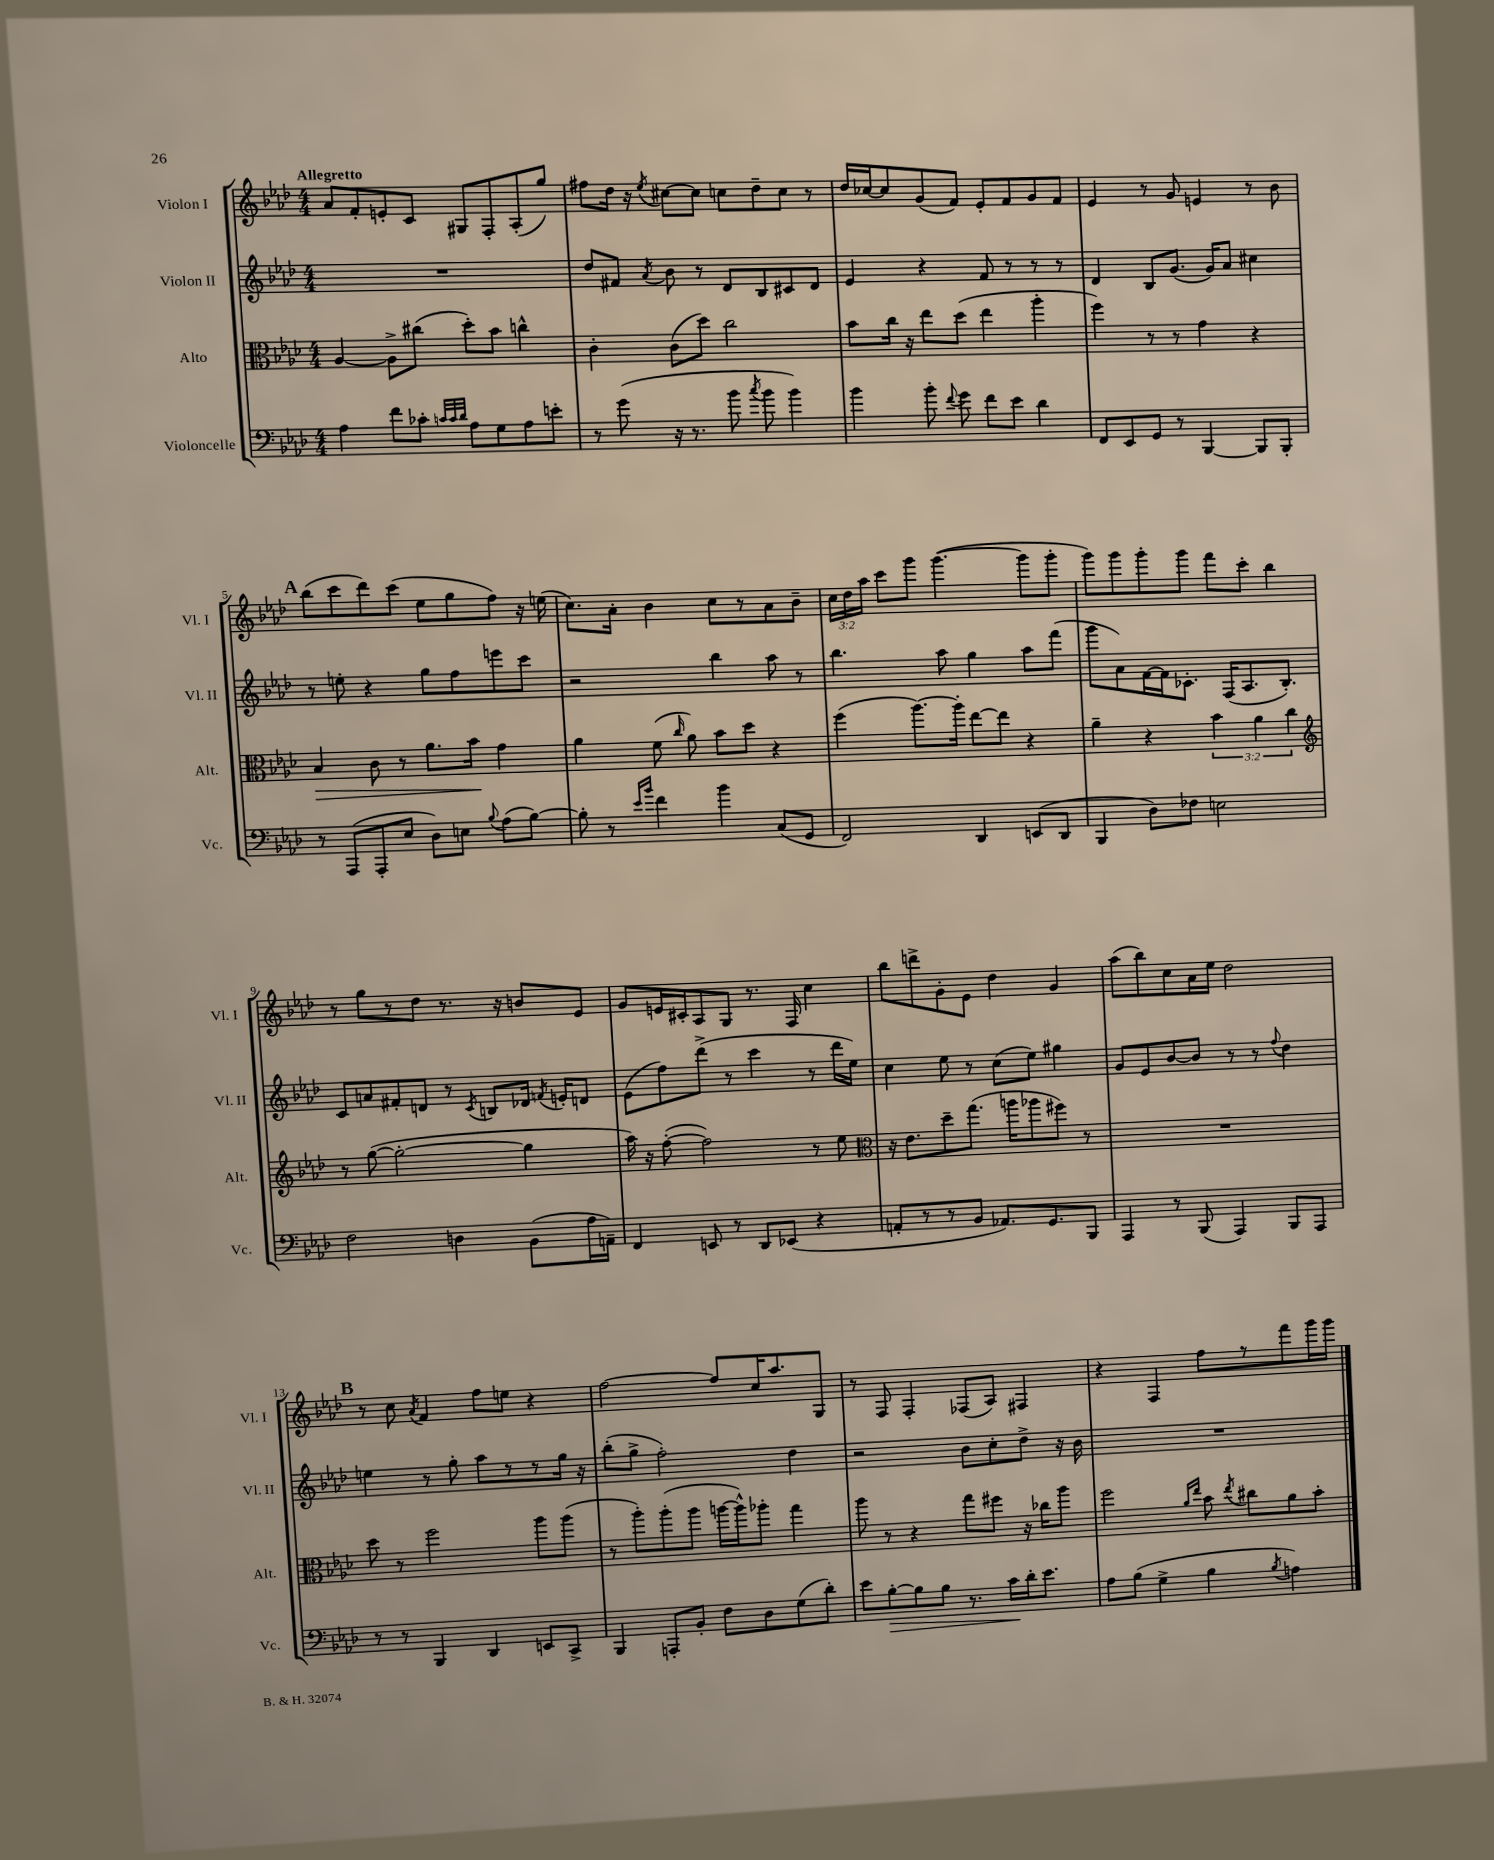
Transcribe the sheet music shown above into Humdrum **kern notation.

**kern	**kern	**kern	**kern
*staff4	*staff3	*staff2	*staff1
*clefF4	*clefC3	*clefG2	*clefG2
*k[b-e-a-d-]	*k[b-e-a-d-]	*k[b-e-a-d-]	*k[b-e-a-d-]
*M4/4	*M4/4	*M4/4	*M4/4
4A-	[4A-	1r	8a-
.	.	.	8f'
8f	8A-^]	.	8e'
8c-'	(8cc#	.	8c
32qqc	.	.	.
32qqc	.	.	.
32qqd-	.	.	.
8A-	8dd-')	.	8G#
8G	8b-	.	8F'
8A-	4cc^^	.	(8A-'
8e'	.	.	8gg)
=	=	=	=
8r	4c'	8dd-	8ff#
(8g	.	8f#	16dd-
.	.	.	16r
.	.	8qa-	8qee-
16r	(8c	8b-	[8cc#
8.r	.	.	.
.	8dd-)	8r	8cc#]
8b-	2cc	8d-	8cc
8qcc	.	.	.
8b-	.	8B-	8dd-~
4b-)	.	8c#	8cc
.	.	8d-	8r
=	=	=	=
4b-	8b-	4e-	16dd-
.	.	.	[16cc-
.	16cc	.	8cc-]
.	16r	.	.
8b-'	8ee-	4r	(8g
8qqf	.	.	.
8g	(8dd-	.	8f)
8f	4ee-	8f	8e-'
8e-	.	8r	8f
4d-	4aa-'	8r	8g
.	.	8r	8f
=	=	=	=
8FF	4ff)	4d-	4e-
8EE-	.	.	.
8GG	8r	8B-	8r
8r	8r	(8.g	8g
[4BBB-	4g	.	4e
.	.	16g)	.
.	.	8a-	.
8BBB-]	4r	4cc#	8r
8BBB-'	.	.	8b-
=	=	=	=
8r	4B-	8r	(8bb-
(8AAA-	.	8ee'	8ccc
8AAA-'	8c	4r	8ddd-)
8E-	8r	.	(8ccc
8D-)	8.a-	8gg	8ee-
8E	.	8ff	8gg
.	16b-	.	.
8qqB-	.	.	.
(8A-	4g	8eee	8ff)
[8B-)	.	8ccc	16r
.	.	.	(16ee
=	=	=	=
8B-']	4a-	2r	8.cc)
8r	.	.	.
.	.	.	16a-'
16qqe-	.	.	.
16qqb-	.	.	.
4f	(8f	.	4b-
.	16qqcc	.	.
.	8a-)	.	.
4b-	8b-	4bb-	8cc
.	8dd-	.	8r
(8C	4r	8aa-	8a-
8GG	.	8r	8b-~
=	=	=	=
2FF)	(4ff	4.bb-	24cc
.	.	.	24dd-
.	.	.	24aa-
.	.	.	8ccc
.	[8.aa-)	.	8ggg
.	.	8aa-	([4.ggg
.	16aa-']	.	.
4DD-	[8ee-	4gg	.
.	8ee-]	.	.
(8EE	4r	8aa-	8ggg]
8DD-	.	(8fff	8ggg'
=	=	=	=
4BBB-	4a-~	8ggg	8ggg)
.	.	8a-)	8ggg
8D-)	4r	[16f	8ggg'
.	.	16f]	.
8F-	.	8.c-'	8ggg
2E	6b-	.	8fff
.	.	(16F	.
.	.	8.A-	8ccc'
.	6a-	.	.
.	.	.	4bb-
.	.	8.B-')	.
.	6cc	.	.
=	=	=	=
*	*clefG2	*	*
2F	8r	8c	8r
.	([8gg	8a	8gg
.	2gg'_	8f#'	8r
.	.	8d	8dd-
4D	.	8r	8.r
.	.	8qc	.
.	.	8B	.
.	.	.	16r
(8BB-	4gg]	16d-	8b
.	.	8qf	.
.	.	16e'	.
16A-	.	8d	8e-
16AA~)	.	.	.
=	=	=	=
4FF	16aa-)	(8e-	8g
.	16r	.	.
.	([8ff'	8ff)	16e
.	.	.	16c#'
8EE	2ff])	(8ddd-^	8A-
8r	.	8r	8G
8DD-	.	4ccc	8.r
(8EE-	.	.	.
.	.	.	16F
4r	8r	8r	4cc
.	8ee-	16ddd-	.
.	.	16ee-)	.
=	=	=	=
*	*clefC3	*	*
8AA'	16r	4cc	8bb-
.	8.e-	.	.
8r	.	.	8ddd^
8r	8dd-~	8ee-	8g'
8BB-	(8.gg	8r	8e-
8.AA-)	.	(8cc	4dd-
.	16aa	.	.
.	8aa-	8ee-)	.
8.GG	.	.	.
.	8ff#)	4gg#	4g
8BBB-	8r	.	.
=	=	=	=
4AAA-	1r	8g	(8aa-
.	.	8e-	8bb-)
8r	.	[8b-	8cc
(8BBB-	.	8b-]	16a-
.	.	.	16ee-
4AAA-)	.	8r	2dd-
.	.	8r	.
.	.	8qqff	.
8BBB-	.	4dd-	.
8AAA-	.	.	.
=	=	=	=
8r	8dd-	4ee	8r
8r	8r	.	8cc
.	.	.	8qa-
4BBB-	2ff	8r	4f
.	.	8gg'	.
4DD-	.	8aa-	8ff
.	.	8r	8ee
8EE	8aa-	8r	4r
8CC^	(8aa-	16gg	.
.	.	16r	.
=	=	=	=
4BBB-	8r	(8bb-'	[2ff
.	8aa-')	8gg^	.
8AAA'	(8aa-'	2ff')	.
8BB-'	8aa-	.	.
8F	[16aa	.	8ff]
.	16aa^^])	.	.
8D-	8aa-'	.	16cc
.	.	.	8.aa-
(8G	4gg	4dd-	.
8d-')	.	.	8G
=	=	=	=
8e-	8aa-	2r	8r
[8B-'	8r	.	8F
8B-]	4r	.	4F'
8B-	.	.	.
8.r	8gg	8b-	(8F-
.	8ff#	8cc'	8A-)
16c	.	.	.
16d-'	16r	8dd-^	4F#
8.e-	16cc-	.	.
.	8aa-	16r	.
.	.	16b-	.
=	=	=	=
8A-	2ff	1r	4r
(8B-	.	.	.
4G^	.	.	4F
.	16qqa-	.	.
.	16qqee-	.	.
4B-	8b-	.	8ff
.	8qee-	.	.
.	8cc#	.	8r
8qB-	.	.	.
4A)	8a-	.	8fff
.	8b-'	.	16ggg
.	.	.	16ggg
==	==	==	==
*-	*-	*-	*-
